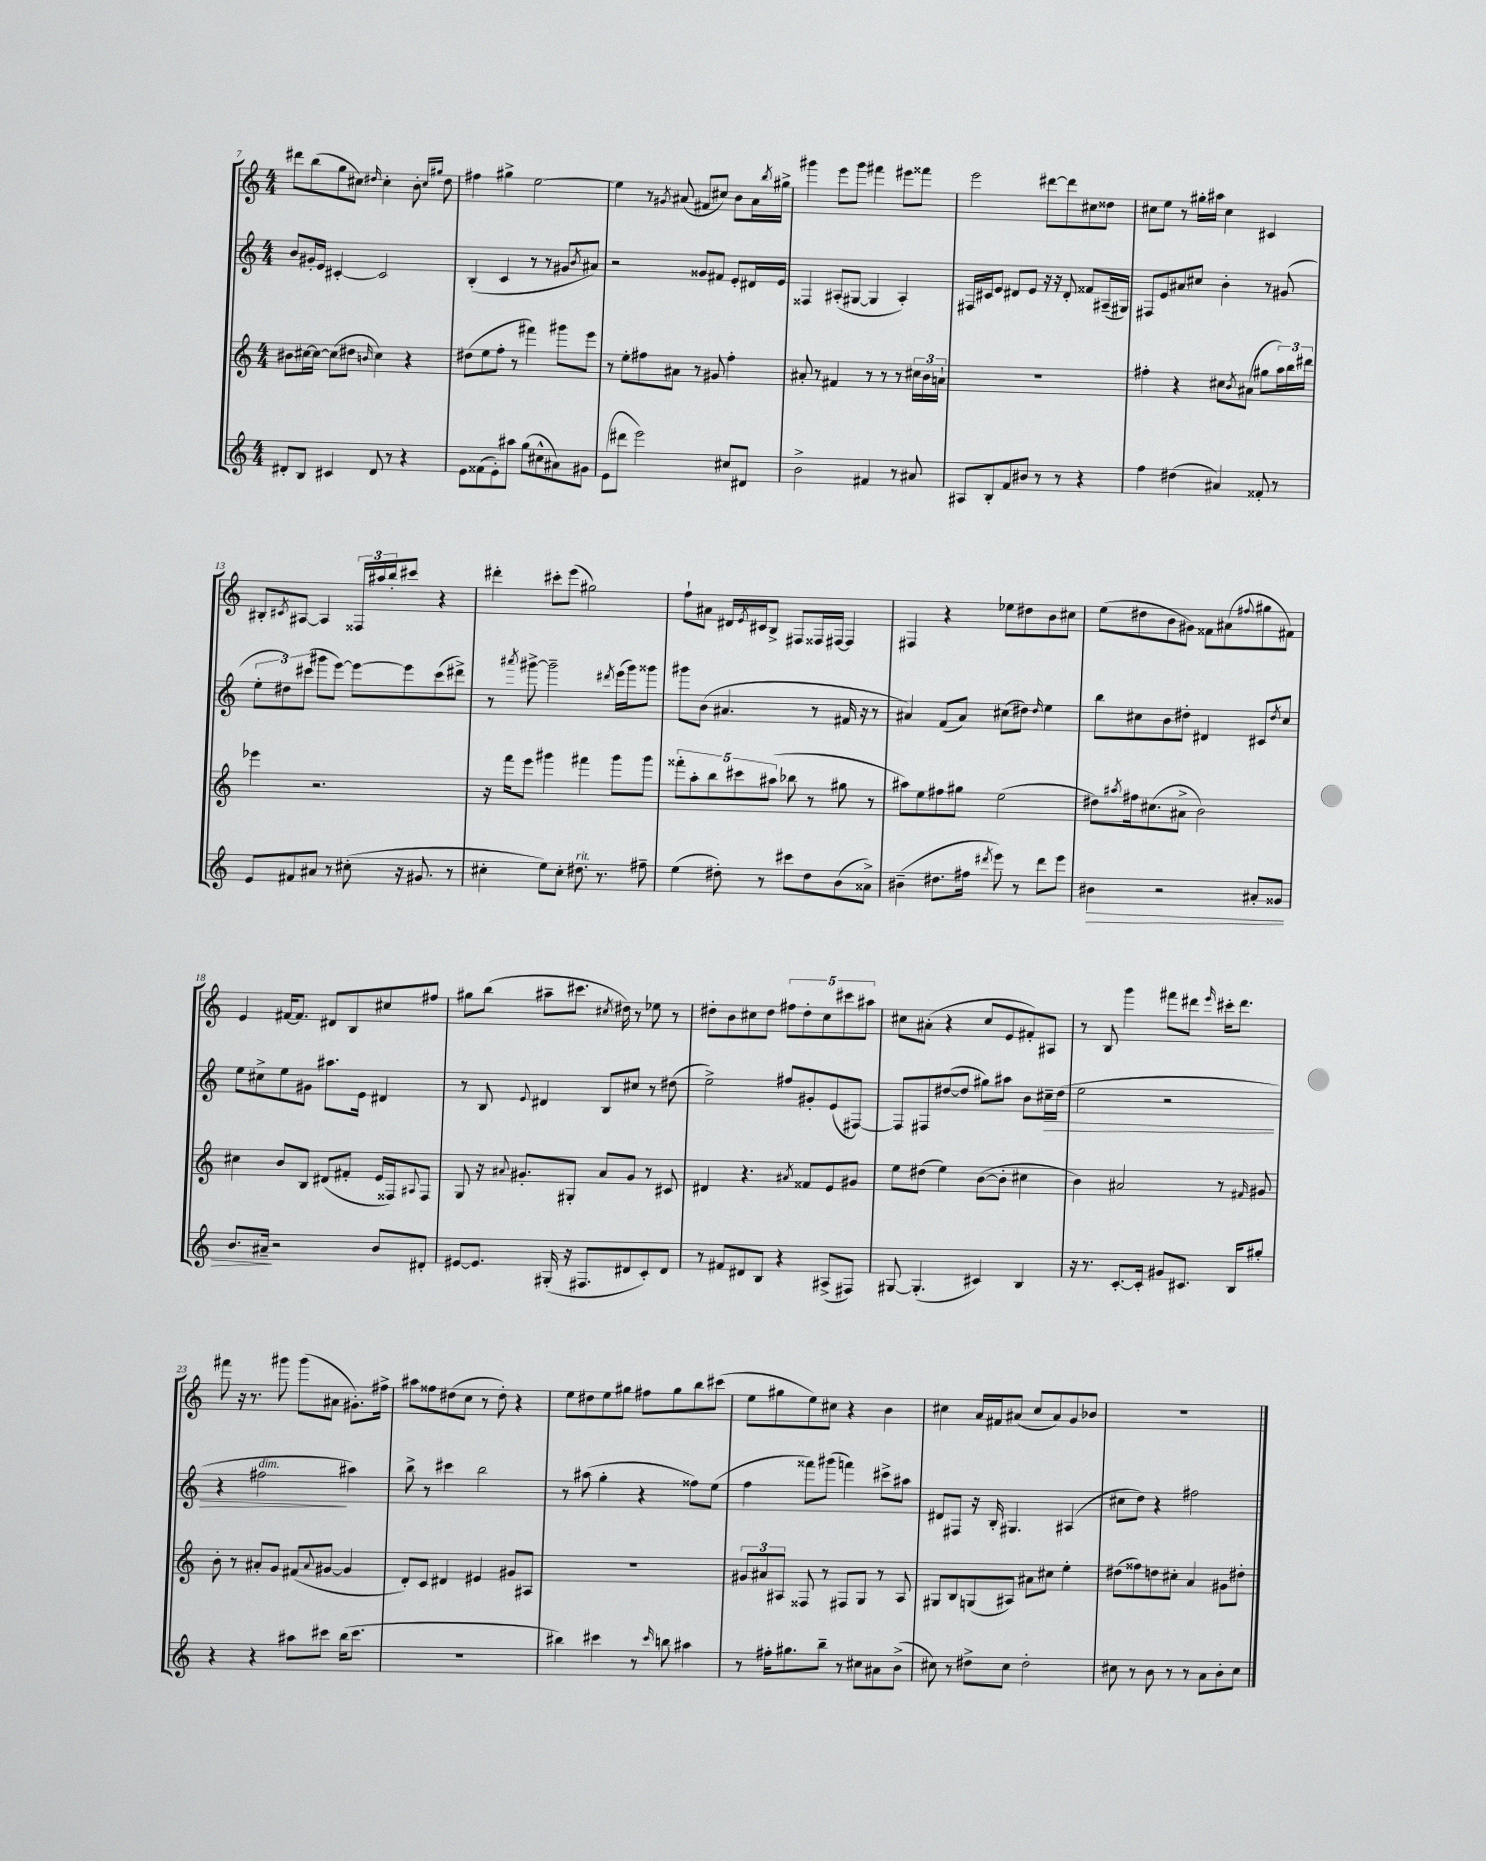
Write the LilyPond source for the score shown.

<<
\new StaffGroup <<
\new Staff = "s0" {
    \clef treble \key c \major \numericTimeSignature \time 4/4
    dis'''8 b''8( g''8 cis''8) \grace { dis''16 } cis''4-. b'8-. \grace { cis''16 gis''16 } dis''8 |
    fis''4 gis''4-> e''2~ |
    e''4 r8 \acciaccatura { gis'8 } ais'8( fis'8 cis''8) b'8 ais'16 \acciaccatura { b''8 } gis''16-> |
    gis'''4 e'''8 gis'''8 fis'''4 eis'''8 fisis'''8 |
    e'''2 dis'''8~ dis'''8 cis''8 disis''8 |
    cis''8 e''8 r8 gis''16-. ais''16 cis''4 cis'4 |
    bis8-. \acciaccatura { cis'8 } ais8~ ais4 \tuplet 3/2 { fisis16 ais''16 b''16-. } cis'''8 r4 |
    dis'''4-. cis'''8-. e'''8( gis''2) |
    f''8-! ais'8 dis'16 \acciaccatura { e'8 } cis'16 b8-> fis8 fisis16 fis16~ fis4 |
    fis4 r4 ees''8 dis''8 b'8 cis''8 |
    e''8( dis''8 b'8 gis'8) fisis'8 ais'8( \appoggiatura { fis''8 } gis''8 fis'8) |
    e'4 fis'16~ fis'8. dis'8 b8 cis''8 fis''8 |
    gis''8 b''8( ais''8-- cis'''8. \acciaccatura { cis''8 } dis''16) r8 ees''8 r8 |
    dis''8-. b'8 cis''8 dis''8 \tuplet 5/4 { fis''8 dis''8-. cis''8 cis'''8 ais''8 } |
    cis''8 ais'8-.( r4 cis''8 e'8 fis'8-.) ais8 |
    r8 b8 g'''4 fis'''8 dis'''8 \grace { e'''16 } cis'''16-. dis'''8. |
    fis'''8 r16 r8. gis'''8 gis'''8( ais'8 gis'8.-.) fis''16-> |
    ais''8 fisis''8 dis''8( c''8 r8 dis''8-.) r4 |
    e''8 dis''8 e''8 gis''8 fis''8 gis''8 b''8 cis'''8( |
    e''8 gis''8 e''8) cis''8 r4 b'4 |
    cis''4 a'16 fis'16 ais'8( cis''8 ais'8) g'8 bes'8 |
    R1 \bar "|." |
}
\new Staff = "s1" {
    \clef treble \key c \major \numericTimeSignature \time 4/4
    b'8 gis'16-. e'16 cis'4~-. cis'2 |
    b4-.( c'4 r8 r8 gis'8 \acciaccatura { b'8 } ais'8) |
    r2 gisis'8 fis'8 e'8-. dis'16 e'16 |
    fisis4 ais8-.( gis8~ gis4 ais4-.) |
    fis16 cis'16 e'8 dis'8 e'8 r16 r16 dis'8-. fisis'8 ais16--( gis16) |
    fis8 e'8 ais'8 cis''8 b'4-. r8 gis'8( |
    \tuplet 3/2 { e''8-. dis''8) cis'''8( } gis'''8 e'''8~) e'''8~ e'''8 cis'''8( dis'''8->) |
    r8 \acciaccatura { ais'''8 } gis'''8~-> gis'''2-- \acciaccatura { dis'''8 } e'''16( gis'''16) gisis'''8 |
    gis'''8 b'8( ais'4. r8 fis'16 r16 r8 |
    ais'4) f'8( ais'8) cis''8( dis''8) \grace { dis''16 } e''4 |
    b''8 cis''8 b'8 dis''8-. dis'4 cis'8 \acciaccatura { dis''8 } cis''8 |
    e''8 cis''8-> e''8 gis'8 ais''8. e'16 dis'4 |
    r8 b8 \appoggiatura { e'8 } dis'4 b8 cis''8 r8 dis''8( |
    e''2->) fis''8 gis'8-. e'8( fis8~) |
    fis8 fis8 dis''8~( dis''8 gis''8) ais''8 b'8 cis''16--\> dis''16( |
    e''2 r2 |
    r4 fis''2\!^\markup { \italic "dim." } ais''4) |
    b''8-> r8 cis'''4 b''2 |
    r8 ais''8( g''4-. r4 fisis''8) e''8( |
    f''4 fisis'''8) gis'''8( f'''4) cis'''8-> ais''8 |
    dis'8 fis8 r16 b16-. gis4. ais4( |
    cis''8 d''8) r4 fis''2 \bar "|." |
}
\new Staff = "s2" {
    \clef treble \key c \major \numericTimeSignature \time 4/4
    bis'8 cis''16~ cis''16~ cis''8( dis''8 \grace { b'16 } cis''4) r4 |
    dis''8( e''8 f''8-. r8 fis'''4) gis'''8 e'''8 |
    r8 e''8-. fis''8 ais'8 r8 gis'8 fis''4-. |
    ais'8-. r8 fis'4 r8 r8 r8 \tuplet 3/2 { cis''16 b'16 a'16-! } |
    R1 |
    fis''4-. r4 cis''8 \acciaccatura { b'8 } ais'8( gis''8 \tuplet 3/2 { a''16) b''16 dis'''16 } |
    ees'''4 r2. |
    r16 f'''16 e'''8 gis'''4 fis'''4 gis'''8 gis'''8 |
    \tuplet 5/4 { fisis'''8-. a''8-. b''8 cis'''8 ais''8( } bes''8 r8 gis''8 r8 |
    ais''8) e''8 fis''8 gis''8 e''2( |
    dis''8) \acciaccatura { ais''8 } fis''16 cis''8.( ais'8-> b'2) |
    cis''4 b'8 b8 dis'8( fis'8-. e'16 fisis16) \appoggiatura { ais8 } fisis8 |
    g8 r16 \appoggiatura { ais'8 } gis'8.-. gis8-. ais'8 gis'8 r8 cis'8 |
    dis'4 r4. \acciaccatura { ais'8 } fisis'8 e'8 gis'8 |
    e''8 dis''8( e''4) b'8~( b'8-. cis''4 |
    b'4) ais'2 r8 \grace { fis'16 } gis'8 |
    b'8-. r8 ais'8-. g'8 fis'8( \appoggiatura { ais'8 } gis'8~ gis'4 |
    d'8-.) c'8 dis'4 eis'4 gis'8 ais8 |
    R1 |
    \tuplet 3/2 { gis'8 ais'8 ais8 } fisis8 r8 fis8 g8 r8 ais8 |
    gis8 b8 g8( ais8) ais'8 cis''8 e''4-. |
    dis''8( fisis''8) d''8 cis''8-. a'4 gis'8 dis''8-. \bar "|." |
}
\new Staff = "s3" {
    \clef treble \key c \major \numericTimeSignature \time 4/4
    dis'8-. b8 cis'4 dis'8 r8 r4 |
    e'8 fisis'8( e'8-.) ais''8 g''8( cis''8-^ ais'8) gis'8 |
    e'8( dis'''8 e'''2) cis''8 dis'8 |
    b'2-> fis'4 r8 ais'8 |
    ais8 b8-. f'8 bis'8 r8 r8 r4 |
    f''4 dis''4( ais'4) fisis'8-. r8 |
    e'8 fis'8 ais'8 r8 cis''8-.( r16 gis'8. r8 |
    cis''4-. e''8) cis''8-. dis''8.^\markup { \italic "rit." } r8. fis''8-- |
    e''4( dis''8-.) r8 cis'''8 dis''8 b'8( aisis'8->) |
    bis'4--( dis''8. fis''16 \acciaccatura { dis'''8 } e'''8) r8 dis'''8 e'''8 |
    bis'4\> r2 ais'8-. gisis'8 |
    b'8. ais'16--\! r2 b'8 dis'8-. |
    eis'8~ eis'8. gis16-.( r16 fis8. dis'8 c'8-.) dis'8 |
    r8 fis'8 dis'8 b8 r4 ais8->( fis8) |
    gis8~ gis4.-.( cis'4) b4 |
    r16 r8. c'8.~-. c'16-. gis'8 cis'8. b16 gis''8-. |
    r4 r4 ais''8 cis'''8 b''16( cis'''8. |
    R1 |
    bis''4) cis'''4 r8 \grace { cis'''16 } b''8 ais''4 |
    r8 fis''16-. gis''8. b''8-- r8 cis''8 ais'8 b'8->( |
    cis''8) r8 dis''8-> cis''8 dis''2-. |
    cis''8 r8 b'8 r8 r8 a'8 b'8-. cis''8 \bar "|." |
}
>>
>>
\layout { \context { \Score currentBarNumber = #7 } }
